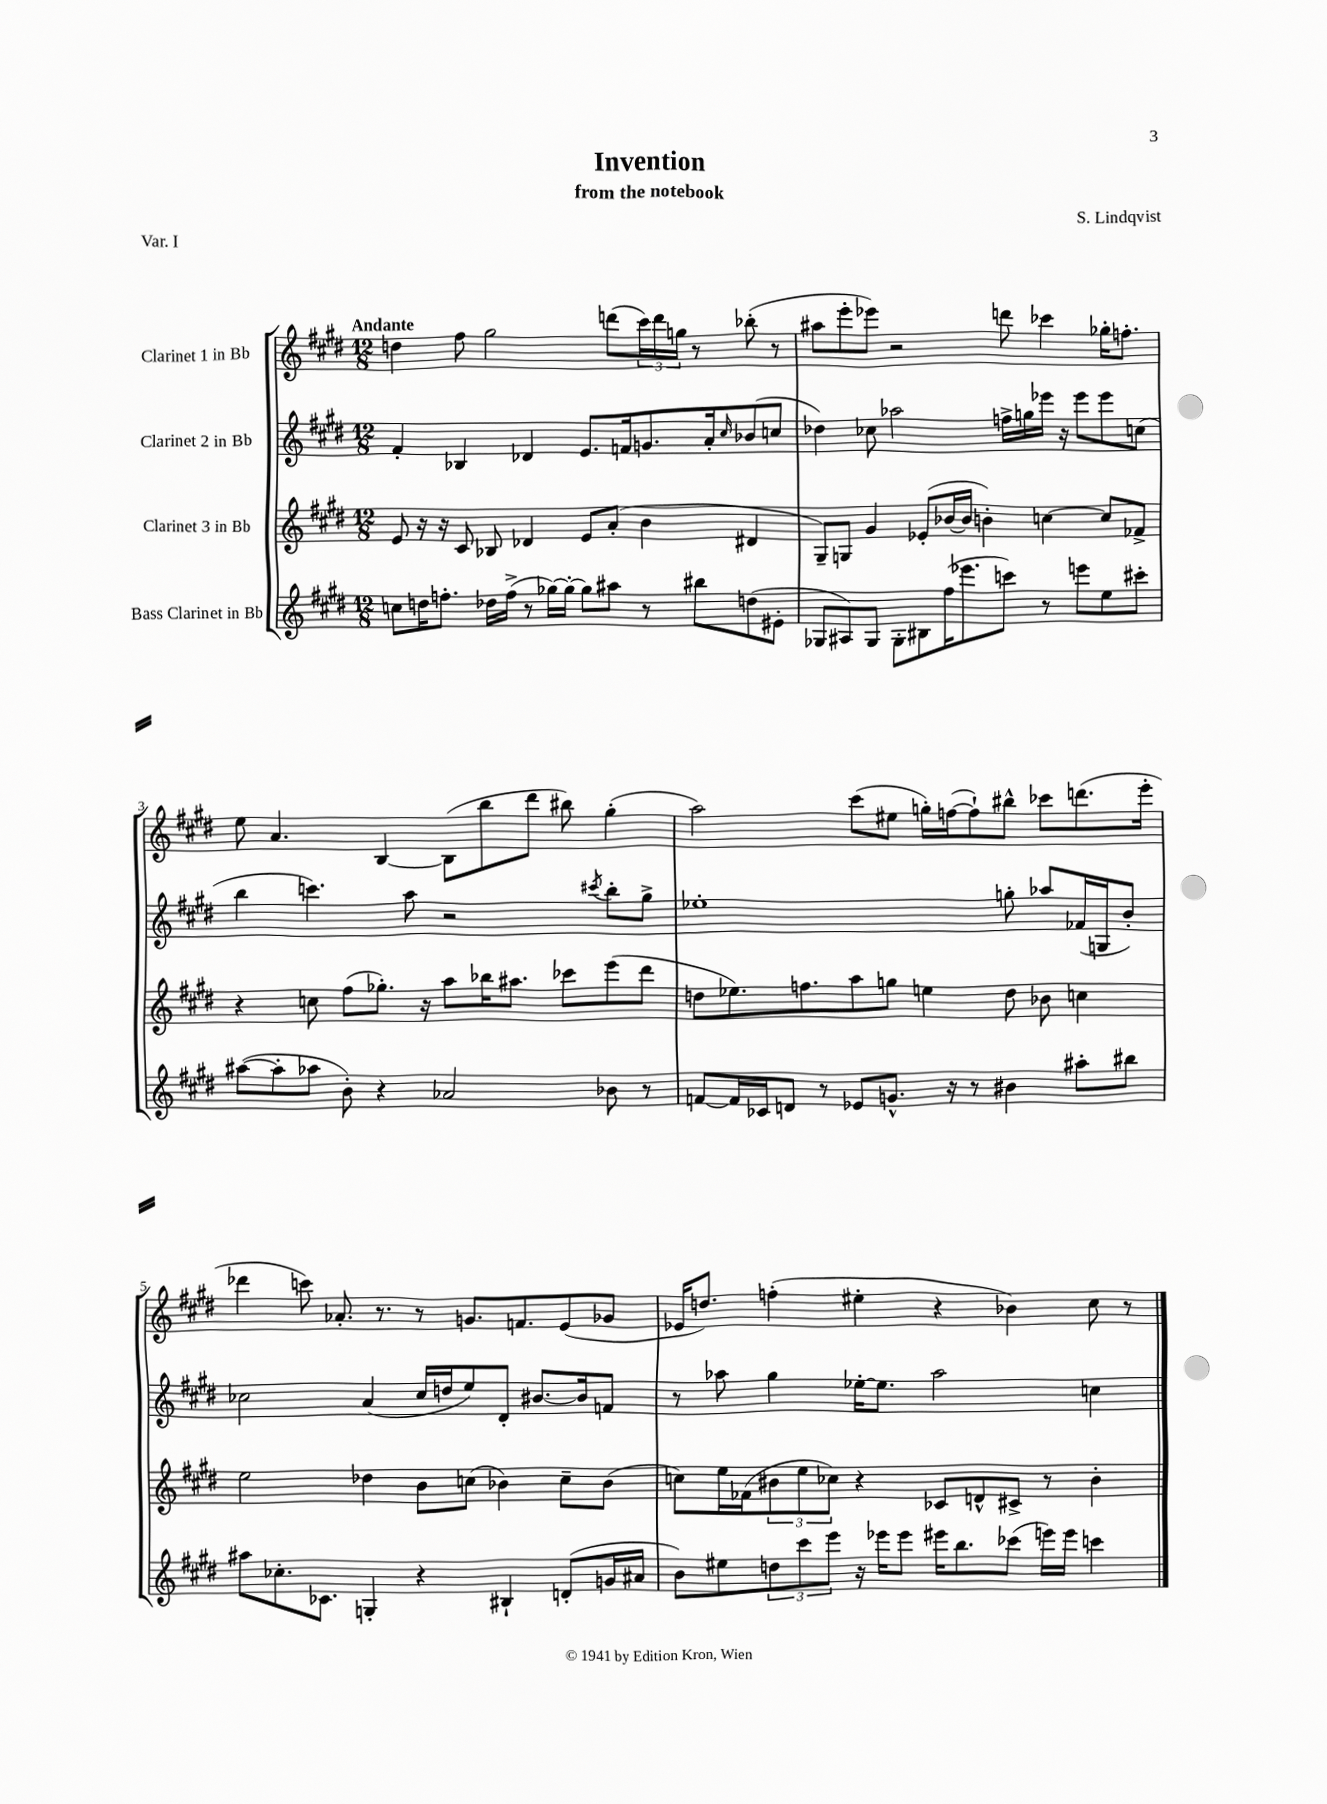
\header { title = "Invention" composer = "S. Lindqvist" subtitle = "from the notebook" piece = "Var. I" }
<<
\new StaffGroup <<
\new Staff = "s0" \with { instrumentName = "Clarinet 1 in Bb" } {
    \clef treble \key e \major \numericTimeSignature \time 12/8 \tempo "Andante"
    d''4 fis''8 gis''2 d'''8( \tuplet 3/2 { cis'''16) d'''16 g''16 } r8 bes''8-.( r8 |
    ais''8 e'''8-. ees'''8) r2 d'''8 ces'''4 ges''16-. f''8.-. |
    e''8 a'4. b4~ b8( b''8 dis'''8 bis''8) gis''4-.( |
    a''2) cis'''8( eis''8 g''16-.) f''16~( f''8-!) bis''8-^ ces'''8 d'''8.( e'''16-. |
    des'''4 c'''8) aes'8.-. r8. r8 g'8. f'8. e'8( ges'8 |
    ees'16 d''8.) f''4-.( eis''4-. r4 bes'4) cis''8 r8 \bar "|." |
}
\new Staff = "s1" \with { instrumentName = "Clarinet 2 in Bb" } {
    \clef treble \key e \major \numericTimeSignature \time 12/8
    fis'4-. bes4 des'4 e'8. f'16 g'8. a'16-. \grace { cis''16 } bes'8( c''8 |
    des''4) ces''8 aes''2 f''16-> g''16 ees'''16 r16 ees'''8 ees'''8 c''8( |
    b''4 c'''4.) a''8 r2 \acciaccatura { cis'''8 } b''8-. gis''8-> |
    ees''1-. g''8-. aes''8 fes'16( g16 b'8-.) |
    ces''2 a'4( ces''16 d''16 e''8) dis'8-. bis'8.~ bis'16 f'8 |
    r8 aes''8 gis''4 ees''16~-. ees''8. aes''2 c''4 \bar "|." |
}
\new Staff = "s2" \with { instrumentName = "Clarinet 3 in Bb" } {
    \clef treble \key e \major \numericTimeSignature \time 12/8
    e'8 r16 r16 cis'8 bes8 des'4 e'8 a'8-.( b'4 dis'4 |
    gis8--) g8 gis'4 ees'8-.( bes'16~ bes'16 b'4-.) c''4~ c''8 fes'8-> |
    r4 c''8 fis''8( ges''8.-.) r16 a''8 bes''16 ais''8. ces'''8 e'''8( dis'''8 |
    d''8 ees''8.) f''8. a''8 g''8 e''4 d''8 bes'8 c''4 |
    e''2 des''4 b'8 c''8( bes'4) c''8-- bes'8( |
    c''8) e''16 fes'16( \tuplet 3/2 { bis'8 e''8 ces''8) } r4 ces'8 d'8-^ cis'8-> r8 bis'4-. \bar "|." |
}
\new Staff = "s3" \with { instrumentName = "Bass Clarinet in Bb" } {
    \clef treble \key e \major \numericTimeSignature \time 12/8
    c''8 d''16 f''8.-. des''16 f''16->( r8 ges''16~) ges''16~-. ges''8 ais''8 r8 bis''8 d''8( eis'8-. |
    ges8 ais8) ges8 ges8-. bis8 fis''16( ees'''8. c'''8) r8 e'''8 e''8 cis'''8-. |
    ais''8~( ais''8-. aes''8 b'8-.) r4 aes'2 bes'8 r8 |
    f'8~ f'16 ces'16 d'8 r8 ees'8 g'8.-^ r16 r8 bis'4 ais''8-. bis''8 |
    ais''8 ces''8.-. ces'8. g4-. r4 bis4-! d'8-.( g'16 ais'16 |
    b'8) eis''8 \tuplet 3/2 { d''8 cis'''8 e'''8 } r16 ees'''16 ees'''8 eis'''16 b''8. ces'''8( e'''16) e'''16 c'''4 \bar "|." |
}
>>
>>
